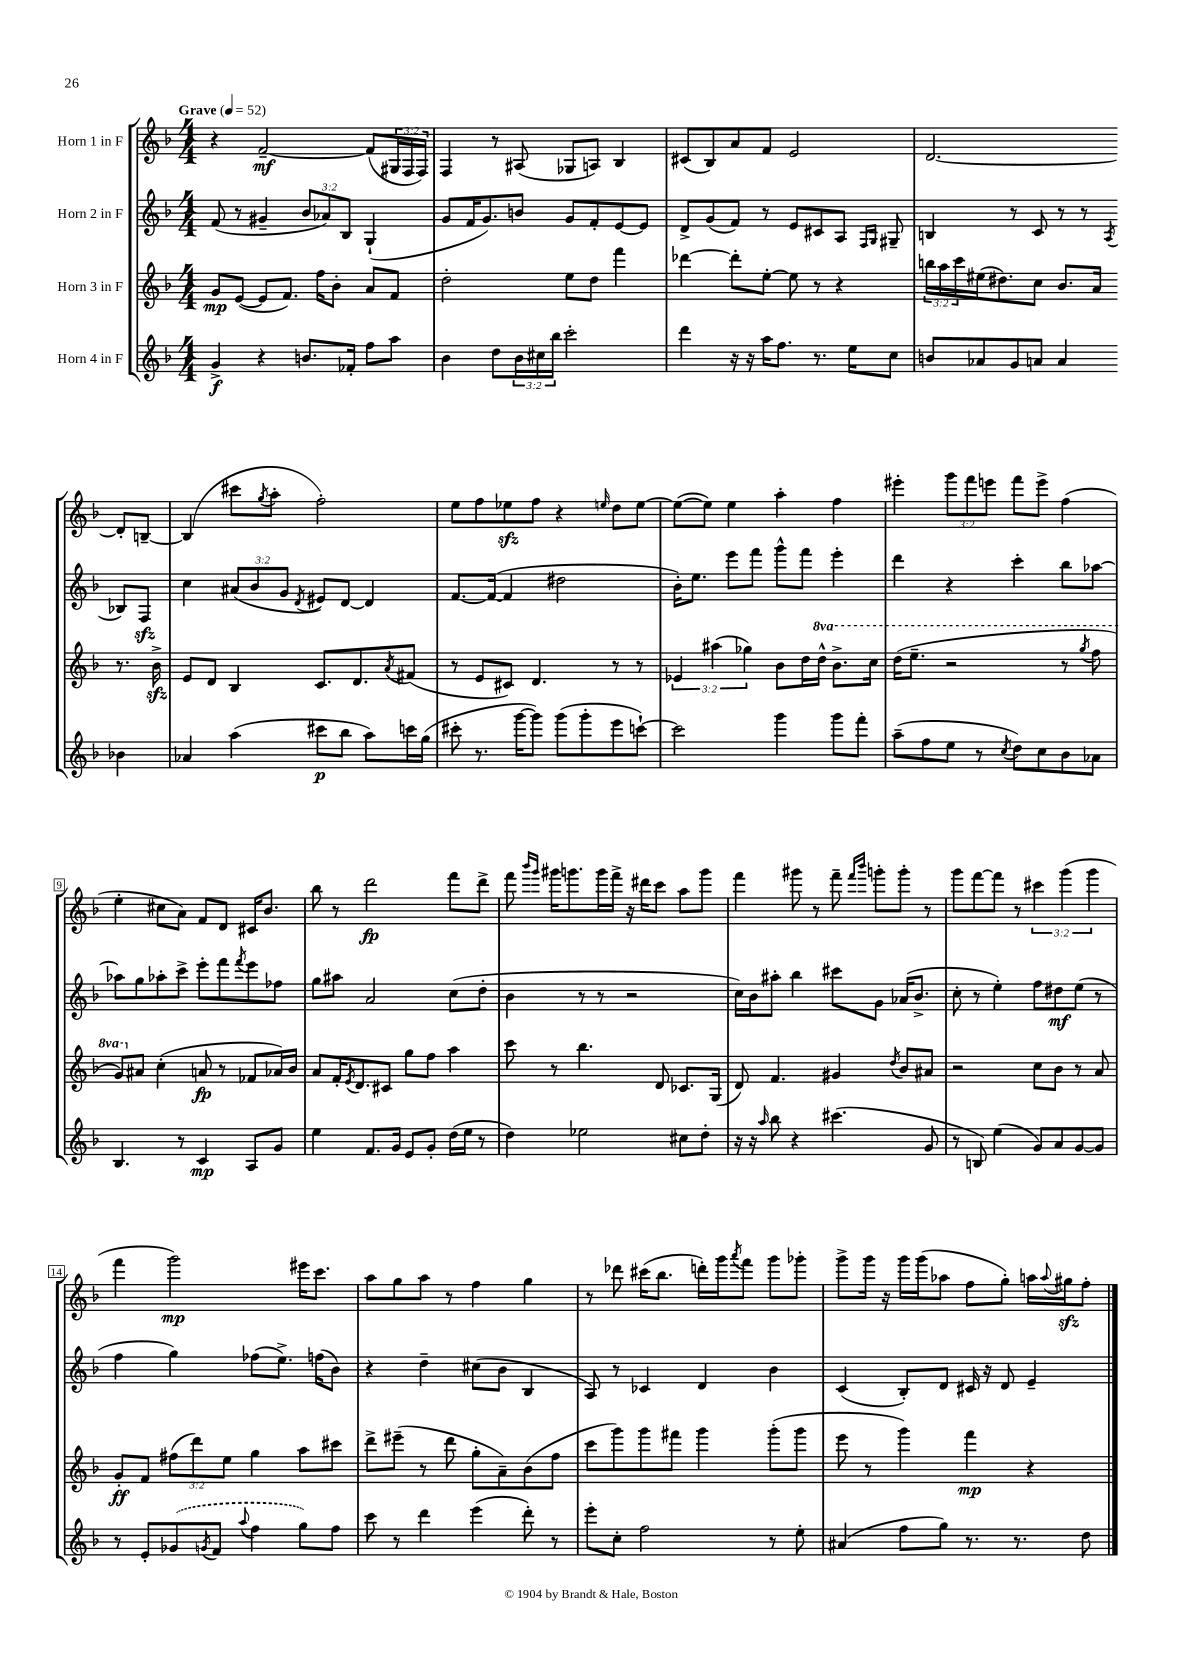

**kern	**dynam	**kern	**dynam	**kern	**dynam	**kern	**dynam
*part4	*part4	*part3	*part3	*part2	*part2	*part1	*part1
*staff4	*staff4	*staff3	*staff3	*staff2	*staff2	*staff1	*staff1
*I"Horn 4 in F	*	*I"Horn 3 in F	*	*I"Horn 2 in F	*	*I"Horn 1 in F	*
*clefG2	*	*clefG2	*	*clefG2	*	*clefG2	*
*k[b-]	*	*k[b-]	*	*k[b-]	*	*k[b-]	*
*M4/4	*	*M4/4	*	*M4/4	*	*M4/4	*
*MM52	*	*MM52	*	*MM52	*	*MM52	*
=1	=1	=1	=1	=1	=1	=1	=1
!	!	!	!	!	!	!LO:TX:a:B:t=Grave	!
4g^/	f	8g/L	mp	(8f/	.	4r	.
.	.	([8e/J	.	8r	.	.	.
4r	.	8e/L]	.	4g#X~/	.	[2f~/	mf
.	.	8.f/J)	.	.	.	.	.
8.bn/L	.	.	.	12b-/L	.	.	.
.	.	16ff\KL	.	.	.	.	.
.	.	.	.	12a-X/)	.	.	.
.	.	8b-'\J	.	.	.	.	.
.	.	.	.	12B-/J	.	.	.
16f-X'/Jk	.	.	.	.	.	.	.
8ff\L	.	8a/L	.	(4G`/	.	(8f/L]	.
8aa\J	.	8f/J	.	.	.	24G#X/L	.
.	.	.	.	.	.	24F/	.
.	.	.	.	.	.	24F/JJ)	.
=2	=2	=2	=2	=2	=2	=2	=2
4b-\	.	2dd'\	.	8g/L	.	4F/	.
.	.	.	.	16f/K	.	.	.
.	.	.	.	8.g/)	.	.	.
8dd\L	.	.	.	.	.	8r	.
24b-\L	.	.	.	8bn/J	.	(8A#X/	.
24cc#X\	.	.	.	.	.	.	.
24bb-\JJ	.	.	.	.	.	.	.
2ccc'\	.	8ee\L	.	8g/L	.	8G-X/L	.
.	.	8dd\J	.	8f'/	.	8An/J)	.
.	.	4fff\	.	[8e/	.	4B-/	.
.	.	.	.	8e/J]	.	.	.
=3	=3	=3	=3	=3	=3	=3	=3
4ddd\	.	[4ddd-X\	.	8d^/L	.	(8c#X/L	.
.	.	.	.	(8g/	.	8B-/)	.
16r	.	8ddd-'\L]	.	8f/J)	.	8a/	.
16r	.	.	.	.	.	.	.
16aa\KL	.	[8ee'\J	.	8r	.	8f/J	.
8.ff\J	.	.	.	.	.	.	.
.	.	8ee\]	.	8e/L	.	2e/	.
8.r	.	8r	.	8c#X/	.	.	.
.	.	4r	.	8A/J	.	.	.
16ee\KL	.	.	.	.	.	.	.
.	.	.	.	16qqF/LL	.	.	.
.	.	.	.	16qqG/JJ	.	.	.
8cc\J	.	.	.	8G#X~/	.	.	.
=4	=4	=4	=4	=4	=4	=4	=4
8bn/L	.	24bbn\LL	.	4Bn/	.	[2.d/	.
.	.	24aa\	.	.	.	.	.
.	.	24ccc\	.	.	.	.	.
8a-X/	.	(16ee#X\J	.	.	.	.	.
.	.	8.dd#X\)	.	.	.	.	.
8g/	.	.	.	8r	.	.	.
8an/J	.	8cc\J	.	8c/	.	.	.
4a/	.	8.b-/L	.	8r	.	.	.
.	.	.	.	8r	.	.	.
.	.	16a/Jk	.	.	.	.	.
.	.	.	.	8qA/	.	.	.
4b-X\	.	8.r	.	8B-X/L	.	8d'/L]	.
.	.	.	.	8Fzz/J	.	[8Bn~/J	.
.	.	16b-zz^\	.	.	.	.	.
!!LO:LB:g=z
=5	=5	=5	=5	=5	=5	=5	=5
4a-X/	.	8e/L	.	4cc\	.	(4Bn/]	.
.	.	8d/J	.	.	.	.	.
(4aa\	.	4B-/	.	(12a#X/L	.	8ccc#X\L	.
.	.	.	.	12b-/	.	.	.
.	.	.	.	.	.	8qgg/	.
.	.	.	.	.	.	8aa'\J	.
.	.	.	.	12g/J	.	.	.
.	.	.	.	8qd/	.	.	.
8ccc#X\L	p	8.c/L	.	8e#X/L)	.	2ff'\)	.
8bb-\J	.	.	.	[8d/J	.	.	.
.	.	8.d/	.	.	.	.	.
8aa\L)	.	.	.	4d/]	.	.	.
.	.	8qa/	.	.	.	.	.
16cccn\L	.	(8f#X/J	.	.	.	.	.
(16gg\JJ	.	.	.	.	.	.	.
=6	=6	=6	=6	=6	=6	=6	=6
8ccc#X'\	.	8r	.	[8.f/L	.	8ee\L	.
8.r	.	8e/L	.	.	.	8ff\	.
.	.	.	.	(16f/Jk_	.	.	.
.	.	8c#X/J)	.	4f/]	.	8ee-Xzz\	.
[16ggg\KL	.	.	.	.	.	.	.
8ggg\J])	.	4.d/	.	.	.	8ff\J	.
(8ggg\L	.	.	.	2dd#X\	.	4r	.
8ggg'\	.	.	.	.	.	.	.
.	.	.	.	.	.	16qqeen/	.
8eee\	.	8r	.	.	.	8dd\L	.
[8cccn`\J)	.	8r	.	.	.	[8ee\J	.
=7	=7	=7	=7	=7	=7	=7	=7
2ccc\]	.	6e-X/	.	16b-'\KL)	.	(8ee\L_	.
.	.	.	.	8.ee\J	.	.	.
.	.	.	.	.	.	8ee\J])	.
.	.	(6aa#X\	.	.	.	.	.
.	.	.	.	8eee\L	.	4ee\	.
.	.	6gg-X\)	.	.	.	.	.
.	.	.	.	8fff\J	.	.	.
4ggg\	.	8b-\L	.	8ggg^^\L	.	4aa'\	.
.	.	16dd\L	.	8fff\J	.	.	.
*	*	*8va	*	*	*	*	*
.	.	16ddd^^\JJ	.	.	.	.	.
8ggg\L	.	8.bb-^\L	.	4eee'\	.	4ff\	.
8fff'\J	.	.	.	.	.	.	.
.	.	16ccc\Jk	.	.	.	.	.
=8	=8	=8	=8	=8	=8	=8	=8
(8aa~\L	.	(16ddd\KL	.	4ddd\	.	4eee#X'\	.
.	.	8.eee~\J	.	.	.	.	.
8ff\	.	.	.	.	.	.	.
8ee\J	.	2r	.	4r	.	12ggg\L	.
.	.	.	.	.	.	12fff\	.
8r	.	.	.	.	.	.	.
.	.	.	.	.	.	12eeen\J	.
8qcc/	.	.	.	.	.	.	.
8dd\L)	.	.	.	4ccc'\	.	8fff\L	.
8cc\	.	.	.	.	.	8eee^\J	.
8b-\	.	8r	.	8bb-\L	.	(4ff\	.
.	.	8qggg/	.	.	.	.	.
8a-X\J	.	8fff\	.	[8aa-X\J	.	.	.
!!LO:LB:g=z
=9	=9	=9	=9	=9	=9	=9	=9
4.B-/	.	8gg/L)	.	8aa-X\L]	.	4ee'\	.
*	*	*X8va	*	*	*	*	*
.	.	8a#X/J	.	8gg\	.	.	.
.	.	(4cc'\	.	8aa-X'\	.	8cc#X\L	.
8r	.	.	.	8ccc^\J	.	8a\J)	.
4c/	mp	8an/	fp	8eee'\L	.	8f/L	.
.	.	8r	.	8fff\	.	8d/J	.
.	.	.	.	8qfff/	.	.	.
8A/L	.	8f-X/L	.	8eee\	.	16c#X/KL	.
.	.	.	.	.	.	8.b-/J	.
8g/J	.	16a-X/L)	.	8ff-X\J	.	.	.
.	.	16b-/JJ	.	.	.	.	.
=10	=10	=10	=10	=10	=10	=10	=10
4ee\	.	8a/L	.	8gg\L	.	8bb-\	.
.	.	16f'/K	.	8aa#X\J	.	8r	.
.	.	8qe/	.	.	.	.	.
.	.	8.d/	.	.	.	.	.
8.f/L	.	.	.	2a/	.	2ddd\	fp
.	.	8c#X/J	.	.	.	.	.
16g/Jk	.	.	.	.	.	.	.
8e/L	.	8gg\L	.	.	.	.	.
8g'/J	.	8ff\J	.	.	.	.	.
(16dd\LL	.	4aa\	.	(8cc\L	.	8fff\L	.
16ee\JJ	.	.	.	.	.	.	.
8r	.	.	.	8dd'\J	.	8ddd^\J	.
=11	=11	=11	=11	=11	=11	=11	=11
4dd\)	.	8ccc\	.	4b-\	.	8fff\	.
.	.	.	.	.	.	16qqbbb-/LL	.
.	.	.	.	.	.	16qqggg/JJ	.
.	.	8r	.	.	.	16ggg#X\KL	.
.	.	.	.	.	.	8.gggn\	.
2ee-X\	.	4.bb-\	.	8r	.	.	.
.	.	.	.	8r	.	16ggg\L	.
.	.	.	.	.	.	16fff^\JJ	.
.	.	.	.	2r	.	16r	.
.	.	.	.	.	.	16ddd#X\KL	.
.	.	8d/	.	.	.	8ccc\J	.
8cc#X\L	.	8.c-X/L	.	.	.	8aa\L	.
8dd'\J	.	.	.	.	.	8ggg\J	.
.	.	(16G/Jk	.	.	.	.	.
=12	=12	=12	=12	=12	=12	=12	=12
16r	.	8d/)	.	16cc\LL)	.	4fff\	.
16r	.	.	.	16b-\J	.	.	.
16qqaa/	.	.	.	.	.	.	.
8bb-\	.	4.f/	.	8aa#X'\J	.	.	.
4r	.	.	.	4bb-\	.	8ggg#X\	.
.	.	.	.	.	.	8r	.
(4.ccc#X\	.	4g#X/	.	8ccc#X\L	.	8fff~\	.
.	.	.	.	.	.	16qqfff/LL	.
.	.	.	.	.	.	16qqbbb-/JJ	.
.	.	.	.	8g\J	.	8gggn'\L	.
.	.	8qdd/	.	.	.	.	.
.	.	8b-/L	.	(16a-X/KL	.	8ggg'\J	.
.	.	.	.	8.b-^/J	.	.	.
8g/	.	8a#X/J	.	.	.	8r	.
=13	=13	=13	=13	=13	=13	=13	=13
8r	.	2r	.	8cc'\	.	8ggg\L	.
8Bn/)	.	.	.	8r	.	[8fff\	.
(4ee\	.	.	.	4ee'\)	.	8fff\J]	.
.	.	.	.	.	.	8r	.
8g/L)	.	8cc\L	.	8ff\L	.	6ccc#X\	.
8a/	.	8b-\J	.	8dd#X\	mf	.	.
.	.	.	.	.	.	(6ggg\	.
[8g/	.	8r	.	(8ee\J	.	.	.
.	.	.	.	.	.	6ggg\	.
8g/J]	.	8a/	.	8r	.	.	.
!!LO:LB:g=z
=14	=14	=14	=14	=14	=14	=14	=14
8r	.	8g'/L	ff	4ff\	.	4fff\	.
8e'/L	.	8f/J	.	.	.	.	.
(8g-X/	.	(12ff#X\L	.	4gg\)	.	2ggg\)	mp
.	.	12ddd\)	.	.	.	.	.
8qgn/	.	.	.	.	.	.	.
8f/J	.	.	.	.	.	.	.
.	.	12ee\J	.	.	.	.	.
8qqaa/	.	.	.	.	.	.	.
4ff\	.	4gg\	.	(8ff-X\L	.	.	.
.	.	.	.	8.ee^\J)	.	.	.
8gg\L)	.	8aa\L	.	.	.	16eee#X\KL	.
.	.	.	.	(16ffn\KL	.	8.ccc\J	.
8ff\J	.	8ccc#X\J	.	8b-\J)	.	.	.
=15	=15	=15	=15	=15	=15	=15	=15
8ccc\	.	8ddd^\L	.	4r	.	8aa\L	.
8r	.	(8eee#X~\J	.	.	.	8gg\	.
4ddd\	.	8r	.	4dd~\	.	8aa\J	.
.	.	8ddd\	.	.	.	8r	.
(4eee\	.	8gg'\L	.	(8cc#X\L	.	4ff\	.
.	.	8a~\)	.	8b-\J	.	.	.
8ddd'\)	.	(8b-\	.	4B-/	.	4gg\	.
8r	.	8ff\J	.	.	.	.	.
=16	=16	=16	=16	=16	=16	=16	=16
8eee'\L	.	8ccc\L	.	8A/)	.	8r	.
8cc'\J	.	8ggg\)	.	8r	.	8ddd-X\	.
2ff\	.	8ggg\	.	4c-X/	.	(16ccc#X\KL	.
.	.	.	.	.	.	8.bb-\J	.
.	.	8fff#X\J	.	.	.	.	.
.	.	4ggg\	.	4d/	.	16dddn'\LL)	.
.	.	.	.	.	.	16ggg\J	.
.	.	.	.	.	.	8qaaa/	.
.	.	.	.	.	.	8fff\J	.
8r	.	(8ggg'\L	.	4b-\	.	8ggg\L	.
8ee'\	.	8ggg\J	.	.	.	8ggg-X'\J	.
=17	=17	=17	=17	=17	=17	=17	=17
(4a#X/	.	8eee\	.	(4c/	.	8ggg^\L	.
.	.	8r	.	.	.	16ggg\Jk	.
.	.	.	.	.	.	16r	.
8ff\L	.	4ggg\)	.	8B-'/L)	.	16ggg\LL	.
.	.	.	.	.	.	(16ggg\J	.
8gg\J)	.	.	.	8d/J	.	8aa-X\J	.
8.r	.	4fff\	mp	16c#X/	.	8ff\L	.
.	.	.	.	16r	.	.	.
.	.	.	.	8d/	.	8gg'\J)	.
8.r	.	.	.	.	.	.	.
.	.	4r	.	4e~/	.	16aan\LL	.
.	.	.	.	.	.	8qqaa/	.
.	.	.	.	.	.	16gg#Xzz\J	.
8dd\	.	.	.	.	.	8ff'\J	.
==	==	==	==	==	==	==	==
*-	*-	*-	*-	*-	*-	*-	*-
